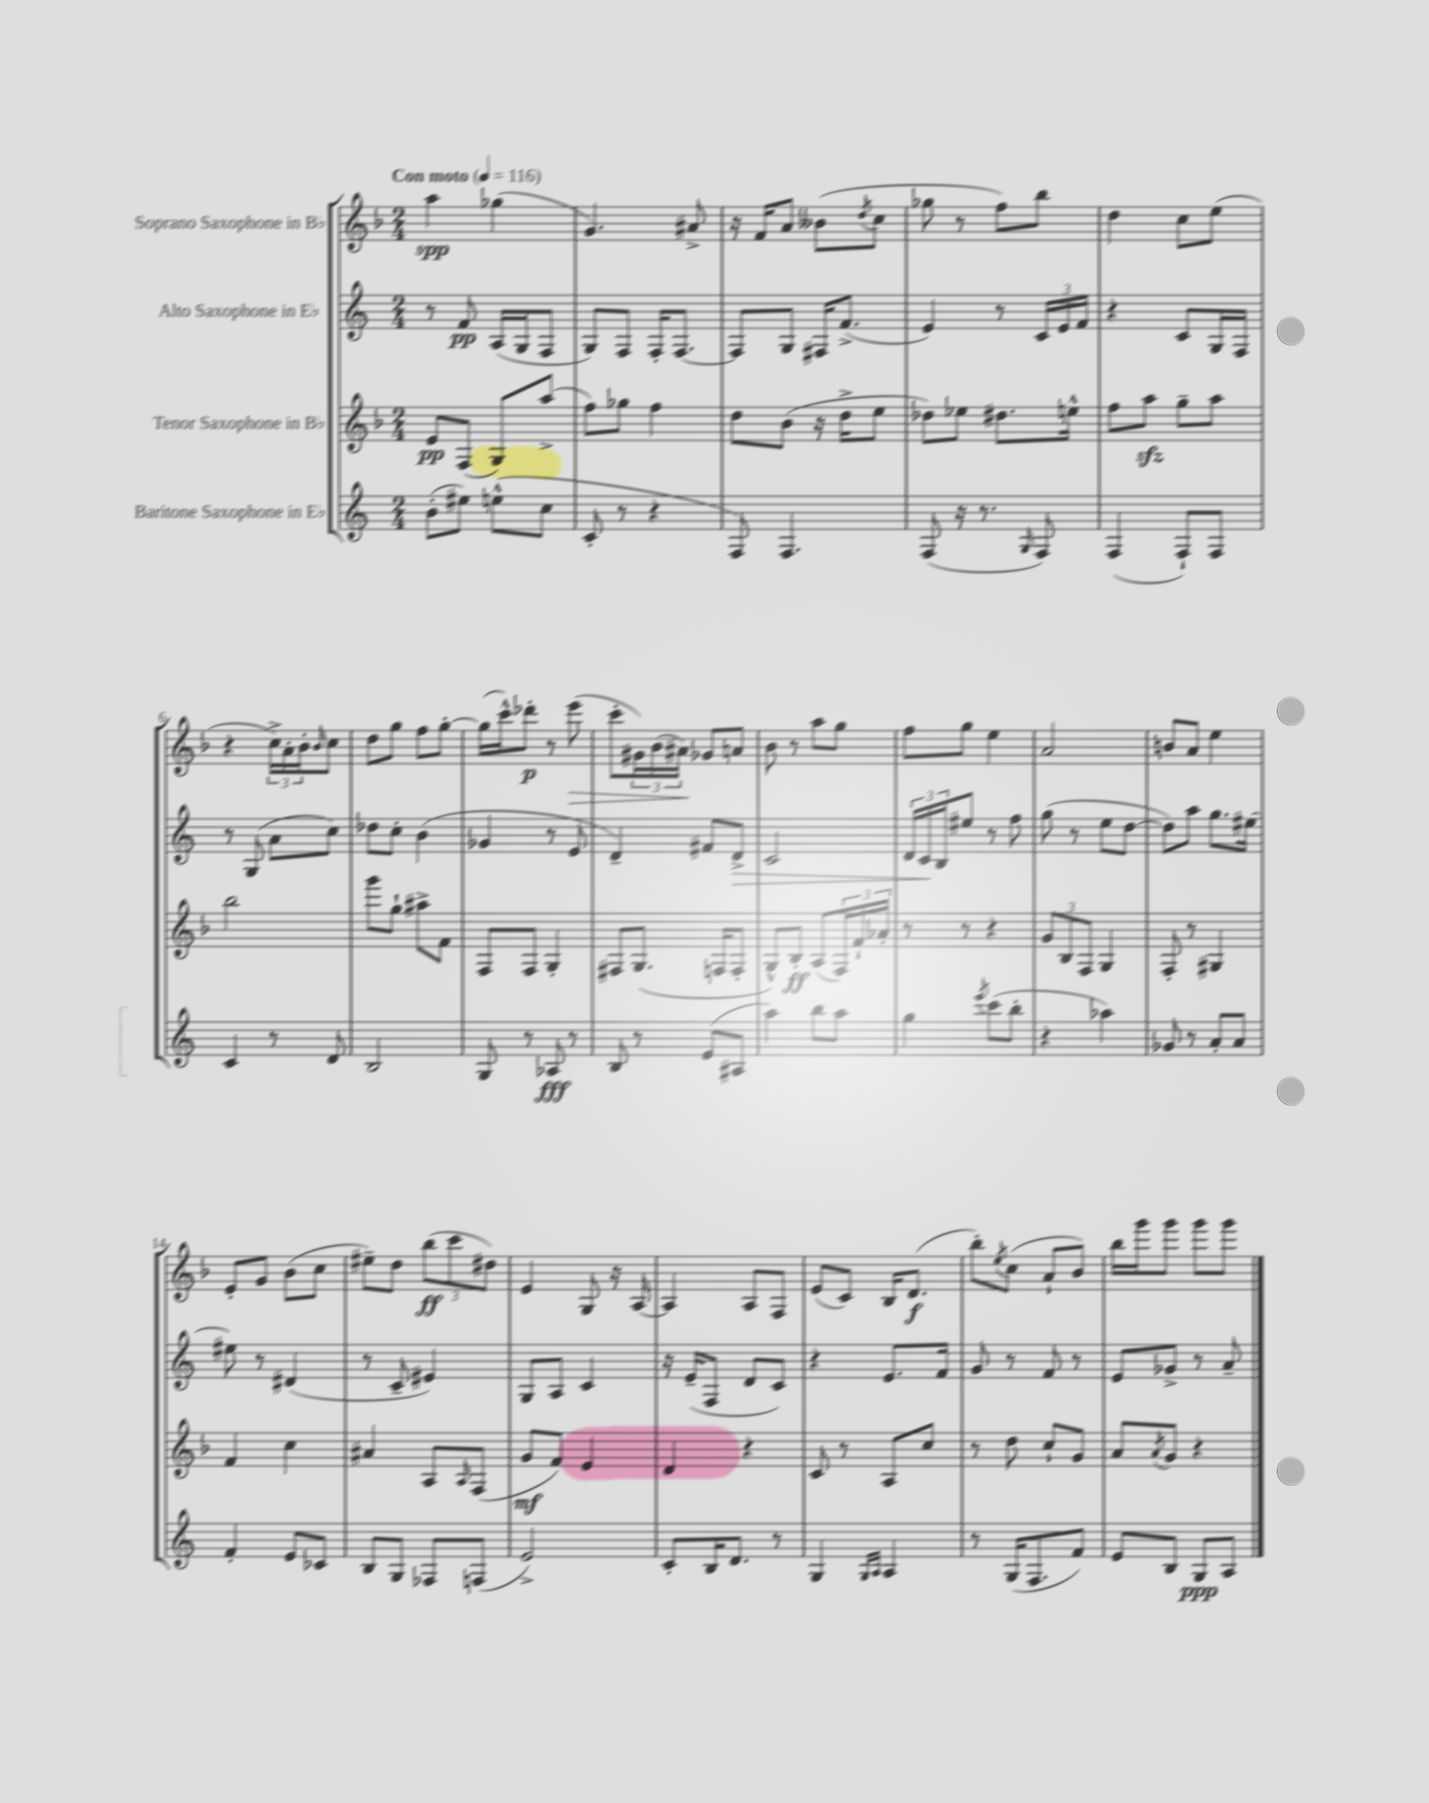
<<
\new StaffGroup <<
\new Staff = "s0" \with { instrumentName = "Soprano Saxophone in Bb" } {
    \clef treble \key f \major \numericTimeSignature \time 2/4 \tempo "Con moto" 4 = 116
    a''4\spp ges''4( |
    g'4.) ais'8-> |
    r16 f'16 a'8 beses'8( \acciaccatura { d''8 } c''8 |
    ges''8 r8 f''8) bes''8 |
    d''4 c''8 e''8( |
    r4 \tuplet 3/2 { c''16->) a'16-. bes'16-. } \grace { bes'16 } c''8 |
    d''8 g''8 f''8 g''8~-. |
    g''16( c'''16-^) des'''8-.\p r8 e'''8\>( |
    c'''8-. \tuplet 3/2 { gis'16) bes'16( ais'16\!) } ges'8 a'8 |
    bes'8 r8 a''8 g''8 |
    f''8 g''8 e''4 |
    a'2 |
    b'8 a'8 e''4 |
    e'8-. g'8 bes'8( c''8 |
    eis''8--) d''8 \tuplet 3/2 { bes''8\ff( c'''8 dis''8) } |
    e'4 g8 r16 a16~ |
    a4 a8 f8 |
    e'8( c'8) bes16 d'8.\f( |
    bes''8-.) \acciaccatura { e''8 } c''8( a'8-! bes'8) |
    bes''16 g'''16 g'''8 g'''8 g'''8 \bar "|." |
}
\new Staff = "s1" \with { instrumentName = "Alto Saxophone in Eb" } {
    \clef treble \key c \major \numericTimeSignature \time 2/4
    r8 f'8\pp a16( g16 f8 |
    g8) f8 f16-. f8.~ |
    f8 g8 fis16 f'8.->( |
    e'4) r8 \tuplet 3/2 { c'16 e'16 f'16 } |
    r4 c'8 g16 f16 |
    r8 g8( a'8 c''8) |
    des''8 c''8-. b'4( |
    ges'4 r8 e'8 |
    d'4--) fis'8 d'8->\> |
    c'2 |
    \tuplet 3/2 { d'16 c'16\! b16 } eis''8 r8 f''8 |
    g''8( r8 e''8 d''8~ |
    d''8) a''8 g''8. eis''16~ |
    eis''8 r8 dis'4( |
    r8 c'8-- eis'4) |
    g8 a8 c'4 |
    r16 e'16--( f8 d'8 c'8) |
    r4 e'8. f'16 |
    g'8 r8 f'8 r8 |
    e'8 ges'8-> r8 a'8-- \bar "|." |
}
\new Staff = "s2" \with { instrumentName = "Tenor Saxophone in Bb" } {
    \clef treble \key f \major \numericTimeSignature \time 2/4
    e'8\pp f8( g8) a''8->( |
    f''8) ges''8 f''4 |
    d''8 bes'8( r16 d''16-> e''8 |
    des''8) ees''8 dis''8. e''16-^ |
    f''8 a''8\sfz g''8-- a''8 |
    bes''2 |
    g'''8 g''8-! ais''8-> f'8 |
    f8 f8 g4-. |
    fis8 g8.( f16 f8-. |
    g8-^) bes8-.\ff a8( \tuplet 3/2 { f16) f'16-! aes'16-. } |
    r8 r8 r4 |
    \tuplet 3/2 { g'8 bes8 f8 } g4 |
    f8-. r8 gis4 |
    f'4 c''4 |
    ais'4 a8 \grace { a16 } f8( |
    g'8\mf f'8) e'4 |
    d'4 r4 |
    c'8 r8 a8 c''8 |
    r8 d''8 c''8-! g'8 |
    a'8 \acciaccatura { a'8 } g'8 r4 \bar "|." |
}
\new Staff = "s3" \with { instrumentName = "Baritone Saxophone in Eb" } {
    \clef treble \key c \major \numericTimeSignature \time 2/4
    b'8-.( eis''8) e''8-^( c''8 |
    c'8-. r8 r4 |
    f8) f4. |
    f8( r16 r8. \grace { g16 } f8) |
    f4( f8-!) f8 |
    c'4 r8 d'8 |
    b2 |
    g8 r8 aes8\fff r8 |
    b8 r8 e'8( ais8 |
    a''4) b''8 a''8 |
    g''4 \acciaccatura { e'''8 } c'''8( b''8-. |
    r4 aes''4) |
    ges'8 r8 a'8-. a'8 |
    f'4-. e'8 ces'8 |
    b8 g8 fes8 f8( |
    e'2->) |
    c'8-. b16 d'8. r8 |
    g4 \grace { g16 a16 } a4 |
    r8 g16( f8. f'8) |
    e'8 b8 g8\ppp a8 \bar "|." |
}
>>
>>
